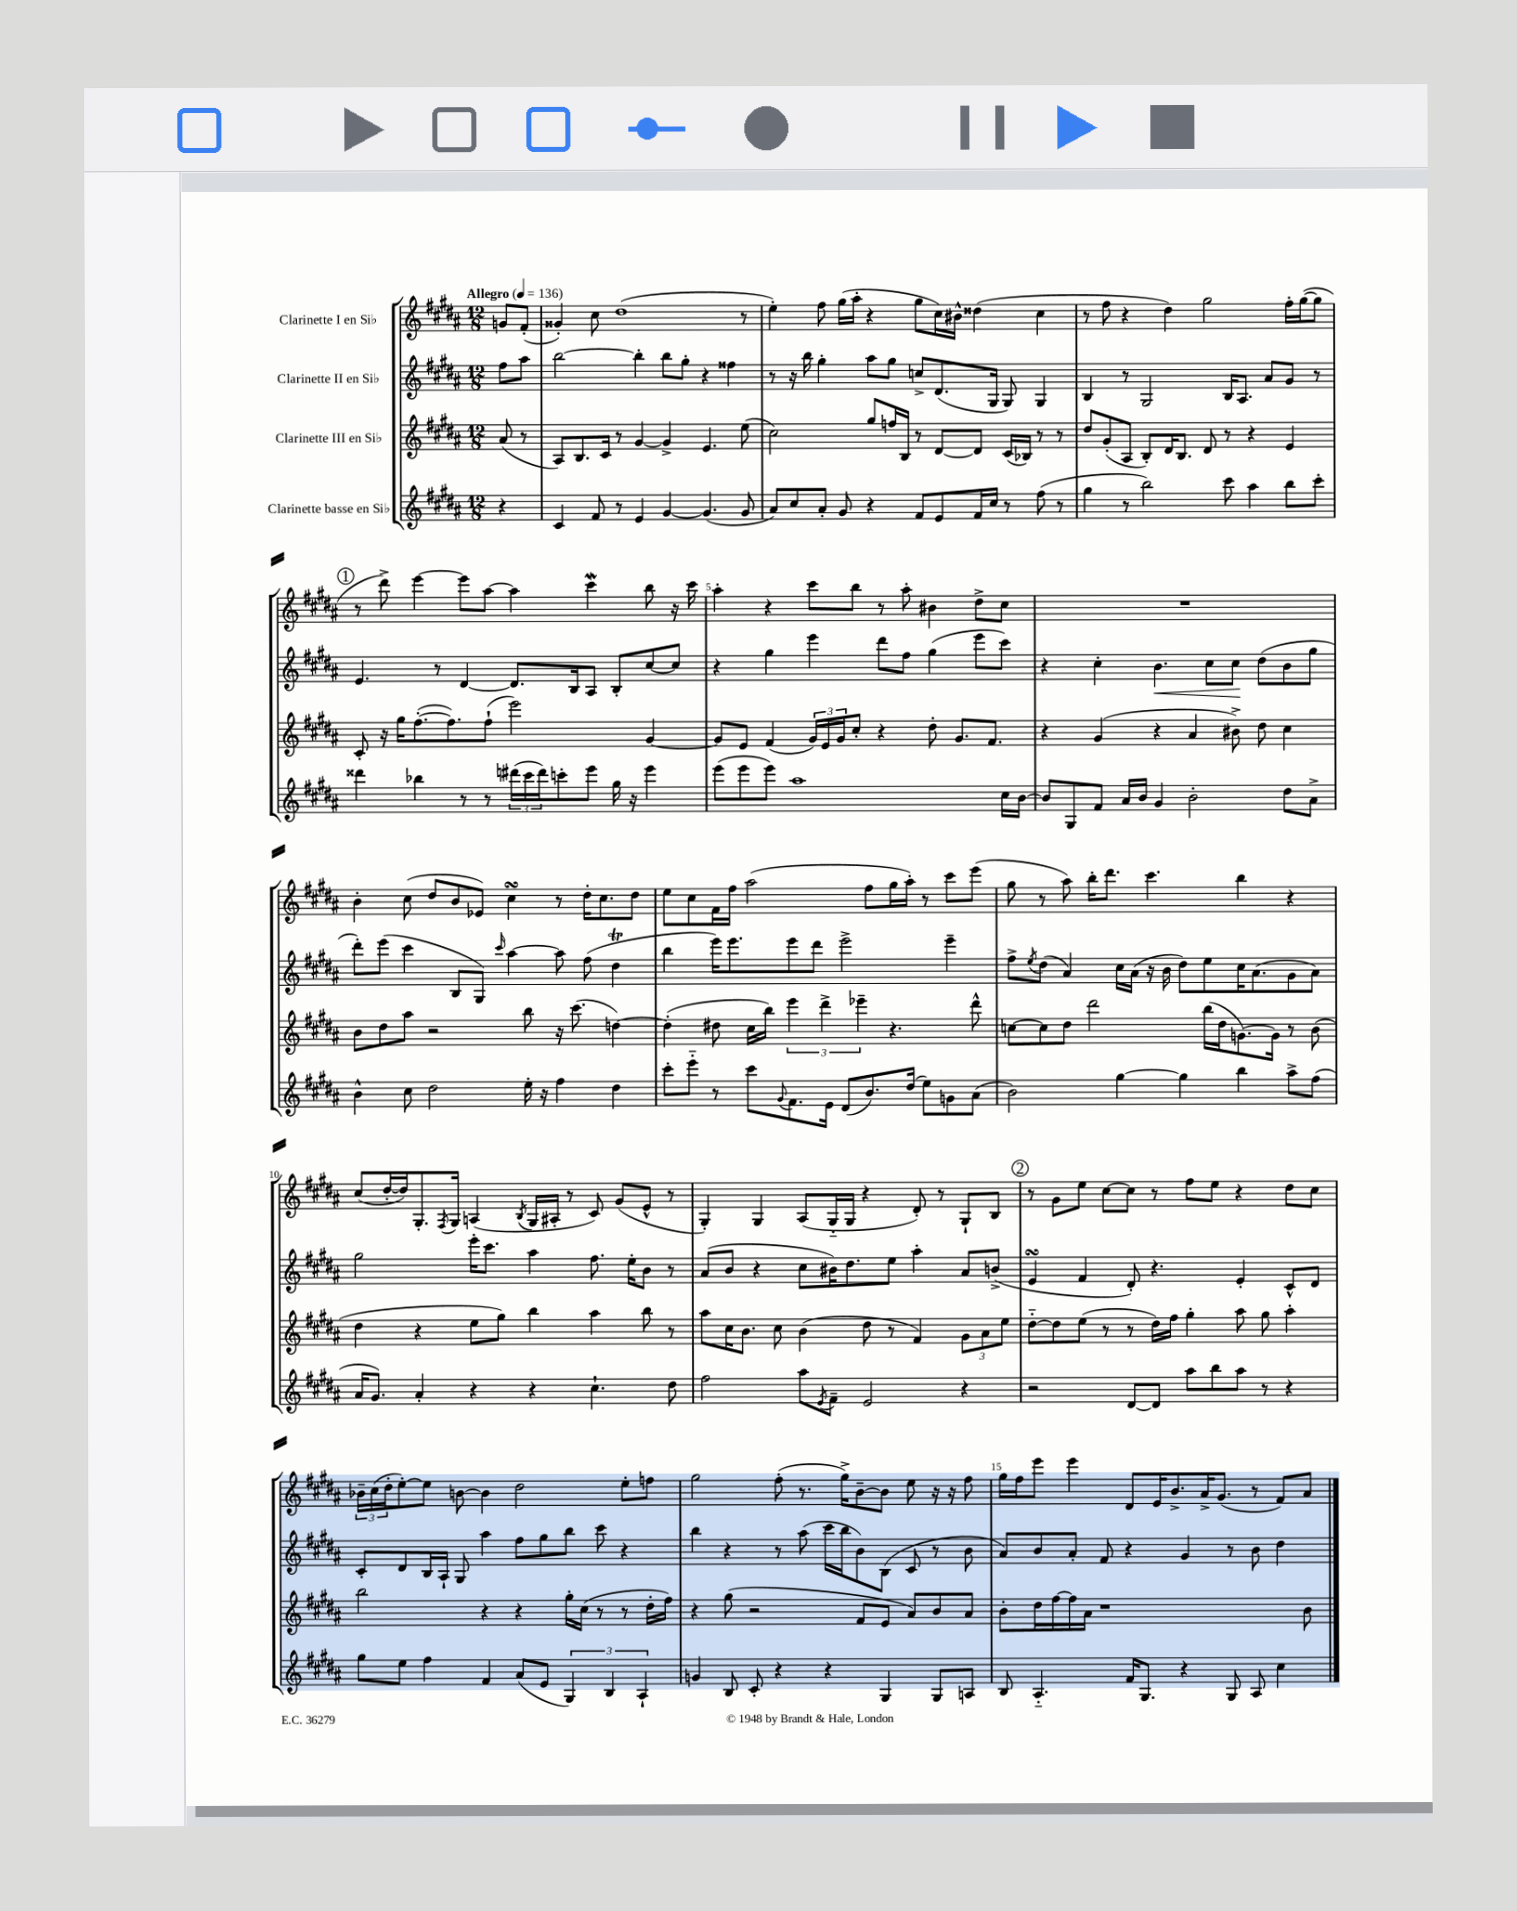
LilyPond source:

<<
\new StaffGroup <<
\new Staff = "s0" \with { instrumentName = "Clarinette I en Sib" } {
    \clef treble \key b \major \numericTimeSignature \time 12/8 \partial 4 \tempo "Allegro" 4 = 136
    g'8 fis'8-.( |
    gisis'4-.) cis''8 dis''1( r8 |
    e''4-.) fis''8 gis''16( ais''16-. r4 gis''8 cis''16) bis'16-^ disis''4( cis''4 |
    r8 fis''8 r4 dis''4) gis''2 fis''16-. gis''16~( gis''8 |
    \mark \markup { \circle "1" } r8 dis'''8->) e'''4~ e'''8 ais''8~ ais''4 cis'''4\mordent b''8 r16 cis'''16 |
    ais''4-. r4 cis'''8 b''8 r8 ais''8-. bis'4 dis''8-> cis''8 |
    R1. |
    b'4-. cis''8( dis''8 b'8 ees'8) cis''4\turn r8 dis''16-. cis''8. dis''8 |
    e''8 cis''8 fis'16 fis''16 ais''2( fis''8 gis''16 ais''16-.) r8 cis'''8 e'''8( |
    gis''8 r8 ais''8) b''16-. dis'''8. cis'''4. b''4 r4 |
    cis''8( dis''16~-. dis''16) gis8.-. \acciaccatura { fis8 } gis16 a4( \acciaccatura { b8 } gis16 ais16-. r8 cis'8) gis'8( e'8-^ r8 |
    gis4-.) gis4 ais8( gis16-_ gis16 r4 dis'8-.) r8 gis8-! b8 |
    \mark \markup { \circle "2" } r8 gis'8 e''8 cis''8~ cis''8 r8 fis''8 e''8 r4 dis''8 cis''8 |
    \tuplet 3/2 { bes'16-- cis''16( dis''16-. } e''8~-.) e''8 b'8~ b'4 dis''2 e''8-. f''8 |
    gis''2 fis''8-.( r8. gis''16->) b'8~-- b'8 e''8 r16 r16 fis''8 |
    gis''16 fis''16 e'''8 e'''4 dis'8 e'16 b'8.-> ais'16-> gis'8.( r8 fis'8) ais'8 \bar "|." |
}
\new Staff = "s1" \with { instrumentName = "Clarinette II en Sib" } {
    \clef treble \key b \major \numericTimeSignature \time 12/8 \partial 4
    fis''8 ais''8 |
    b''2~ b''4-. b''8 gis''8-. r4 fisis''4 |
    r8 r16 b''16 gis''4-. ais''8 gis''8 c''8-> dis'8.( gis16 gis8) gis4 |
    b4 r8 gis2 b16 ais8. ais'8 gis'8 r8 |
    \mark \markup { \circle "1" } e'4. r8 dis'4~ dis'8. b16 ais8 b8-. cis''8~ cis''8 |
    r4 gis''4 e'''4 dis'''8 fis''8 gis''4( e'''8 cis'''8) |
    r4 cis''4-. b'4.\< cis''8 cis''8\! dis''8( b'8 gis''8 |
    dis'''8-.) e'''8( cis'''4 b8 gis8) \grace { cis'''16 } ais''4~ ais''8 fis''8( dis''4\trill |
    b''4 e'''16) e'''8. e'''8 dis'''8 e'''2-> e'''4-- |
    fis''8-> \acciaccatura { e''8 } dis''8( ais'4) cis''16 ais'16( r16 b'16 dis''8) e''8 cis''16 ais'8.( gis'8 ais'8) |
    gis''2 e'''16-. cis'''8. ais''4 fis''8. e''16-. b'8 r8 |
    ais'8( b'8 r4 cis''8 bis'16) dis''8. e''8 ais''4-. ais'8 b'8->( |
    \mark \markup { \circle "2" } e'4\turn fis'4 dis'8-.) r4. e'4-. cis'8-^ dis'8 |
    cis'8-. dis'8 b16 ais16-! gis8 ais''4 fis''8 gis''8 b''8 cis'''8 r4 |
    b''4 r4 r8 ais''8( cis'''16 b''16 b'8) b8( cis'8 r8 b'8 |
    ais'8) b'8 ais'8-. fis'8 r4 gis'4 r8 b'8 dis''4 \bar "|." |
}
\new Staff = "s2" \with { instrumentName = "Clarinette III en Sib" } {
    \clef treble \key b \major \numericTimeSignature \time 12/8 \partial 4
    ais'8( r8 |
    ais8) b8. cis'16 r8 gis'4~ gis'4-> e'4. e''8( |
    cis''2) gis''8 f''16 b16 r8 dis'8~ dis'8 cis'16( bes16) r8 r8 |
    dis''8 gis'8-.( ais8 b8-.) dis'16 b8. dis'8 r8 r4 e'4 |
    \mark \markup { \circle "1" } cis'8-. r16 gis''16 fis''8.~-.( fis''8.) fis''8-!( e'''2) gis'4~ |
    gis'8 e'8 fis'4( \tuplet 3/2 { gis'16) e'16 gis'16 } cis''8-. r4 dis''8-. gis'8. fis'8. |
    r4 gis'4( r4 ais'4 bis'8->) dis''8 cis''4 |
    b'8 dis''8 ais''8 r2 b''8 r16 cis'''8.( d''4~) |
    d''4-.( dis''8 cis''16 b''16) \tuplet 3/2 { e'''4 dis'''4-> ees'''4-- } r4. dis'''8-^ |
    c''8~ c''8 dis''8 dis'''2 b''16( dis''16 g'8.~) g'16 r8 b'8( |
    dis''4 r4 e''8 gis''8) b''4 ais''4 b''8 r8 |
    ais''8 cis''16 b'8. cis''8 b'4( dis''8 r8 fis'4) \tuplet 3/2 { gis'8 ais'8 e''8 } |
    \mark \markup { \circle "2" } dis''8~-_ dis''8 e''8( r8 r8 dis''16) fis''16 gis''4-. ais''8 gis''8 ais''4-. |
    b''2 r4 r4 gis''16-. cis''16( r8 r8 dis''16-. fis''16) |
    r4 gis''8( r2 fis'8 e'8 ais'8) b'8 ais'8 |
    b'8-. dis''16 fis''16~ fis''16 ais'16 r1 b'8 \bar "|." |
}
\new Staff = "s3" \with { instrumentName = "Clarinette basse en Sib" } {
    \clef treble \key b \major \numericTimeSignature \time 12/8 \partial 4
    r4 |
    cis'4 fis'8 r8 e'4 gis'4~ gis'4.( gis'8 |
    ais'8) cis''8 ais'8-. gis'8 r4 fis'8 e'8 fis'16 cis''16 r8 fis''8( r8 |
    gis''4 r8 b''2) cis'''8 ais''4 b''8 cis'''8-. |
    \mark \markup { \circle "1" } disis'''4 bes''4 r8 r8 \tuplet 3/2 { dis'''16( cis'''16 dis'''16) } c'''8-. e'''8 gis''16 r16 e'''4 |
    e'''8( e'''8 e'''8) ais''1 cis''16 b'16~ |
    b'8 gis8 fis'8 ais'16 b'16 gis'4 b'2-. dis''8 ais'8-> |
    b'4-^ cis''8 dis''2 e''16-. r16 fis''4 dis''4 |
    cis'''8-. e'''8-_ r8 cis'''8 \appoggiatura { gis'8 } fis'8. e'16 dis'8( b'8.) dis''16( e''8) g'8 ais'8( |
    b'2) gis''4~ gis''4 b''4 ais''8-> fis''8( |
    ais'16 gis'8.) ais'4-. r4 r4 cis''4.-! dis''8 |
    fis''2 ais''8 \acciaccatura { e'8 } fis'8-- e'2 r4 |
    \mark \markup { \circle "2" } r2 dis'8~ dis'8 ais''8 b''8 ais''8 r8 r4 |
    gis''8 e''8 fis''4 fis'4 ais'8( e'8 \tuplet 3/2 { gis4) b4 ais4-! } |
    g'4 b8 cis'8-. r4 r4 gis4 gis8 a8 |
    b8 ais4.-_ fis'16 gis8. r4 gis8 ais8 cis''4 \bar "|." |
}
>>
>>
\layout { \context { \Score \override BarNumber.break-visibility = ##(#f #t #t) barNumberVisibility = #(every-nth-bar-number-visible 5) } }
